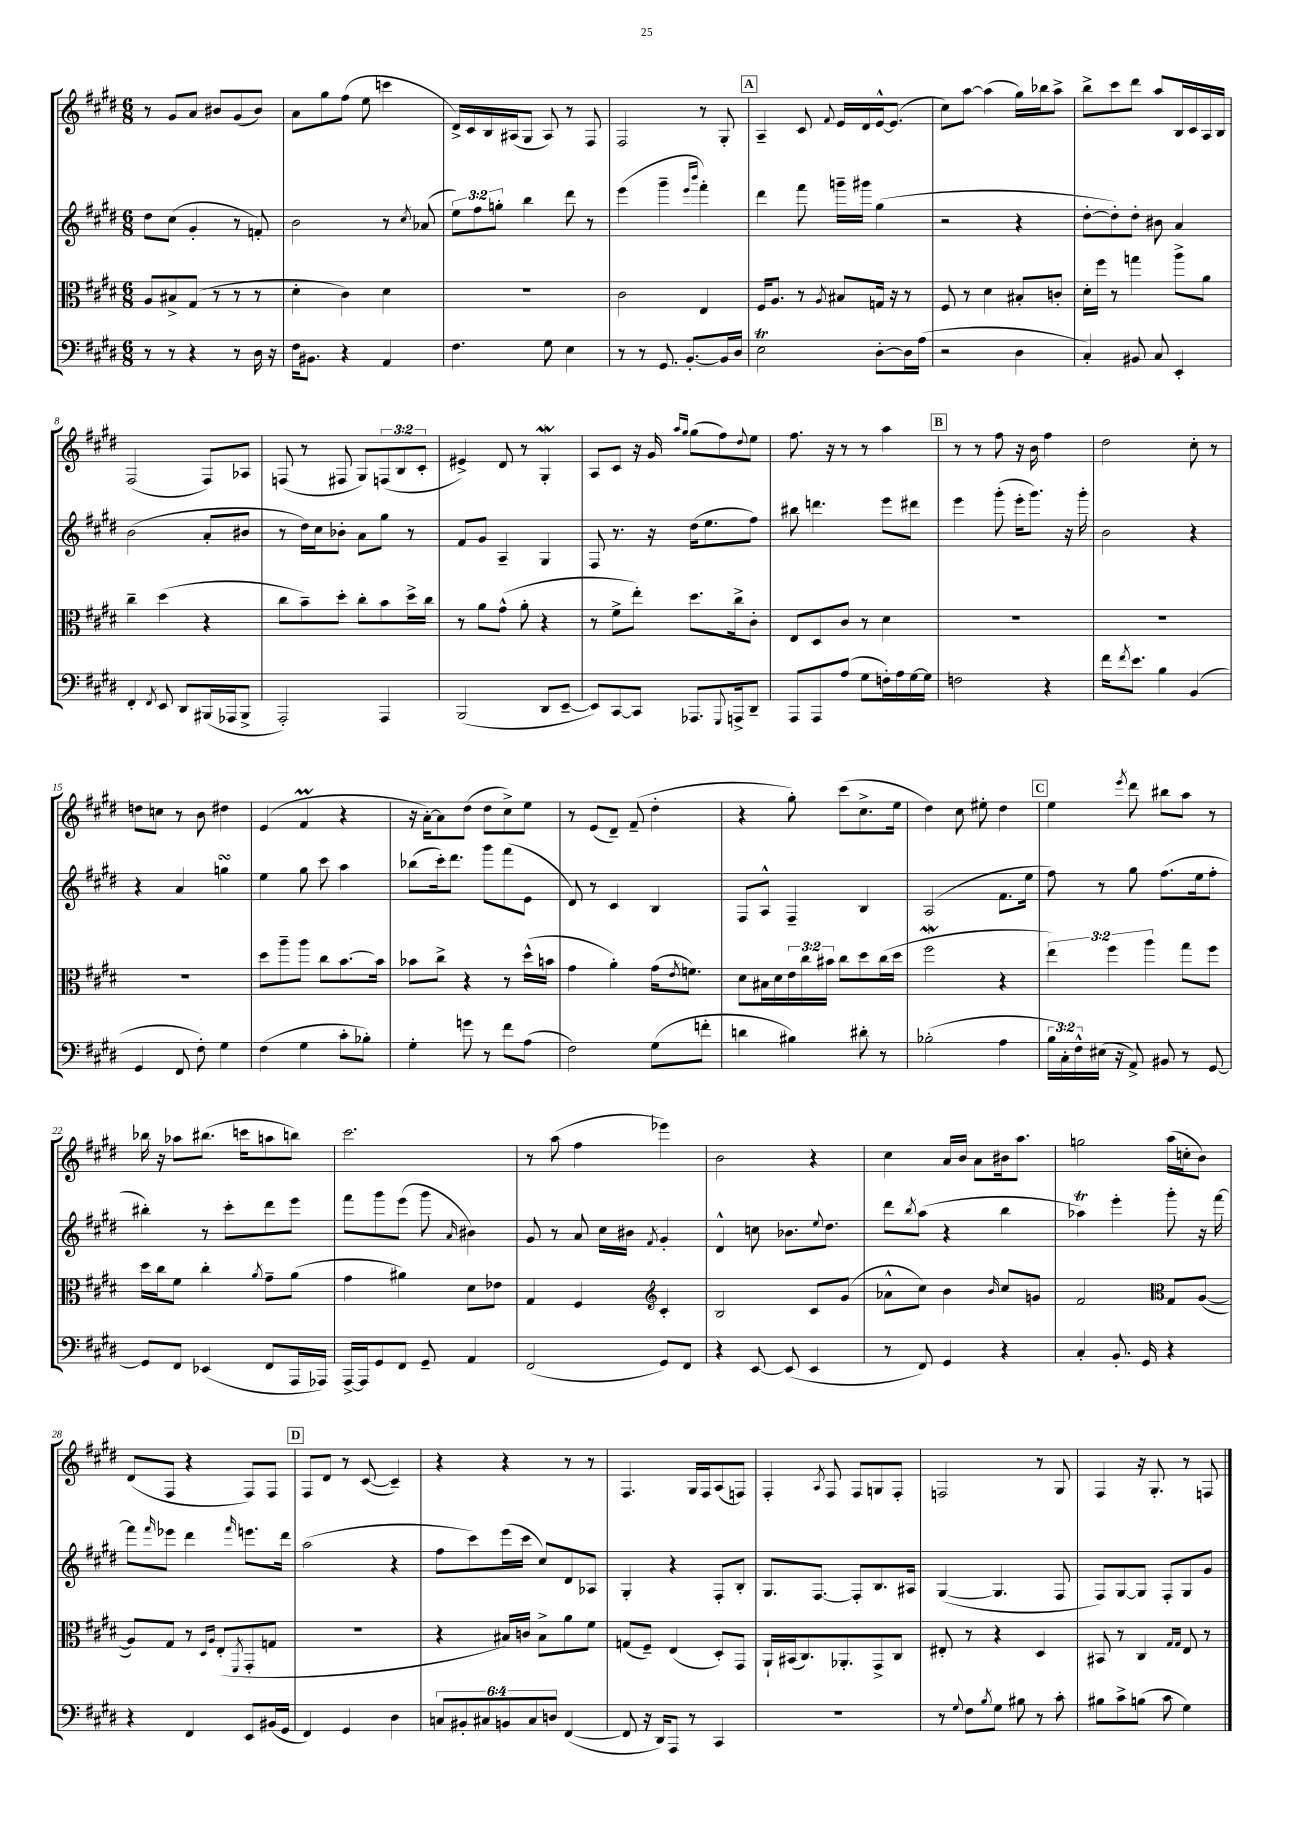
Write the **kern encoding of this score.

**kern	**kern	**kern	**kern
*part4	*part3	*part2	*part1
*staff4	*staff3	*staff2	*staff1
*clefF4	*clefC3	*clefG2	*clefG2
*k[f#c#g#d#]	*k[f#c#g#d#]	*k[f#c#g#d#]	*k[f#c#g#d#]
*M6/8	*M6/8	*M6/8	*M6/8
=1	=1	=1	=1
8r	8A/L	8dd#\L	8r
8r	8B#X^/	(8cc#\J	8g#/L
4r	(8G#/J	4g#'/	8a/J
.	8r	.	8b#X/L
8r	8r	8r	(8g#/
16D#\	8r	8fn'/)	8b#/J)
16r	.	.	.
=2	=2	=2	=2
16F#\KL	4d#'\	2b\	8a\L
8.BB#X\J	.	.	.
.	.	.	8gg#\
4r	4c#\)	.	(8ff#\J
.	.	.	8ee\
4AA/	4d#\	8r	4cccn\
.	.	8qcc#/	.
.	.	(8a-X/	.
=3	=3	=3	=3
4.F#\	2.r	12ee\L)	16d#^/LL)
.	.	.	16c#/
.	.	12ff#\	.
.	.	.	16B/
.	.	12ggn'\J	.
.	.	.	(16A#X/J
.	.	4bb\	8G#/J
8G#\	.	.	8A#/)
4E\	.	8ddd#\	8r
.	.	8r	8F#/
=4	=4	=4	=4
8r	2c#\	(4eee\	2F#/
8r	.	.	.
8.GG#/	.	4ggg#~\	.
[8.BB'/L	.	.	.
.	.	16qqeee/LL	.
.	.	16qqbbb/JJ	.
.	4E/	4fff#'\)	8r
16BB/L]	.	.	8G#'/
16D#/JJ	.	.	.
!!LO:REH:place=s1:t=A
=5	=5	=5	=5
2ET\	16F#/KL	4ddd#\	4A~/
.	8.A/J	.	.
.	8r	8fff#\	8c#/
.	8qA/	.	8qqf#/
.	8B#X/L	16gggn~\LL	16e/LL
.	.	16ggg#X\JJ	16d#/
[8D#'\L	16Gn/Jk	(4gg#\	[16e^^/J
.	16r	.	(8.e/J]
16D#\L]	8r	.	.
(16A\JJ	.	.	.
=6	=6	=6	=6
2r	8F#/	2r	8cc#\L)
.	8r	.	[8aa\J
.	4d#\	.	(4aa\]
4D#\	8B#X'/L	4r	16gg#\LL)
.	.	.	16bb-X\J
.	8cn'/J	.	8aa^\J
=7	=7	=7	=7
4C#'/)	16d#'\LL	[8dd#'\L	8bb^\L
.	16ff#\JJ	.	.
.	8r	8dd#'\])	8ccc#\
8BB#X/	4ggn\	8dd#'\J	8ddd#\J
8C#/	.	8b#X\	8aa/L
4EE'/	8aa^\L	4a/	16B/L
.	.	.	16c#/
.	8a\J	.	16A/
.	.	.	16B/JJ
!!LO:LB:g=z
=8	=8	=8	=8
4FF#'/	4cc#~\	(2b\	(2F#/
8qFF#/	.	.	.
8EE/	(4dd#\	.	.
8DD#/L	.	.	.
(16BBB#X/L	4r	8a'/L	8F#/L)
16AAA-X/J	.	.	.
8BBB#^/J	.	8b#X/J	8A-X/J
=9	=9	=9	=9
2AAA'/)	8cc#\L	8r	(8Fn/
.	8b~\)	16dd#\LL)	8r
.	.	16cc#\J	.
.	8dd#'\J	8b-X'\J	8F#X/
.	8cc#'\L	8a\L	8G#/L)
4AAA/	8b\	8gg#\J	(12Fn/
.	.	.	12B/
.	16dd#^\L	8r	.
.	.	.	12c#'/J
.	16cc#\JJ	.	.
=10	=10	=10	=10
(2BBB/	8r	8f#/L	4e#X^/)
.	8a\L	8g#/J	.
.	(8g#^^\J	4A~/	8d#/
.	8a'\	.	8r
8DD#/L	4r	4G#/	4G#W'/
[8EE~/J	.	.	.
=11	=11	=11	=11
8EE/L])	8r	8F#/	8A/L
[8CC#/	8f#^\L	8.r	8c#/J
8CC#/J]	8ee'\J)	.	16r
.	.	16r	16g#/
.	.	.	16qqaa/LL
.	.	.	16qqgg#/JJ
8.AAA-X/L	8.dd#\L	(16dd#\KL	(8gg#\L
.	.	8.ee\	.
.	.	.	8ff#\)
8qqGGG#/	.	.	.
16AAAn^/k	16cc#^\k	.	.
.	.	.	8qqdd#/
8DD#~/J	8c#'\J	8ff#\J)	8ee\J
=12	=12	=12	=12
8AAA/L	8E/L	8bb#X\	8.ff#\
8AAA/	8D#/	4.dddn\	.
.	.	.	16r
(8A/J	8c#/J	.	8r
8G#\L	8r	.	8r
16Fn'\L)	4d#\	8eee\L	4aa\
16A\	.	.	.
[16G#\	.	8ddd#X\J	.
16G#\JJ]	.	.	.
!!LO:REH:place=s1:t=B
=13	=13	=13	=13
2Fn\	2.r	4eee\	8r
.	.	.	8r
.	.	(8ggg#'\	8ff#\
.	.	16eee'\KL	16r
.	.	8.ggg#\J)	16b\
4r	.	.	4ff#\
.	.	16r	.
.	.	16ggg#'\	.
=14	=14	=14	=14
16f#\KL	2.r	2b\	2dd#\
8qf#/	.	.	.
8.e\J	.	.	.
4B\	.	.	.
(4BB/	.	4r	8cc#'\
.	.	.	8r
!!LO:LB:g=z
=15	=15	=15	=15
4GG#/	2.r	4r	8ddn\L
.	.	.	8ccn\J
8FF#/	.	4a/	8r
8F#'\)	.	.	8b\
4G#\	.	4ggnsSSs\	4dd#X\
=16	=16	=16	=16
(4F#\	8dd#\L	4ee\	(4e/
.	8aa~\	.	.
4G#\	8aa\J	8gg#\	4f#M/
.	8cc#\L	8ccc#\	.
8c#'\L	[8.b\	4aa\	4r
8B-X'\J)	.	.	.
.	16b\Jk]	.	.
=17	=17	=17	=17
4G#'\	8b-X\L	(8bb-X\L	16r
.	.	.	[16a'\KL)
.	8cc#^\J	16ccc#'\k)	8a\]
.	.	8.ddd#\J	.
8gn\	4r	.	(8dd#\J
8r	.	8ggg#\L	8dd#\L
8f#\L	8r	(8fff#\	8cc#^\)
(8A\J	(16dd#^^\LL	8e\J	8ee\J
.	16bn\JJ	.	.
=18	=18	=18	=18
2F#\)	4g#\	8d#/)	8r
.	.	8r	(8e/L
.	4a'\)	4c#/	8d#~/J)
.	.	.	(8f#~/
(8G#\L	(16g#\KL	4B/	4dd#'\
.	8qe/	.	.
.	8.fn\J)	.	.
8fn'\J	.	.	.
=19	=19	=19	=19
4dn\	8d#\L	8F#/L	4r
.	16B#X\L	8A^^/J	.
.	16d#\	.	.
4B#X\)	24e\	4F#~/	8gg#'\)
.	24cc#\	.	.
.	24b#X\JJ	.	.
.	8cc#\L	.	(8ccc#\L
8d#X'\	8dd#\	4B/	8.cc#^\
8r	(16cc#\L	.	.
.	16dd#\JJ	.	16ee\Jk
=20	=20	=20	=20
(2B-X'\	2ff#W\	(2A/	4dd#\)
.	.	.	8cc#\
.	.	.	8ee#X'\
4A\	4r	8.f#\L	4dd#\
.	.	16ee\Jk	.
!!LO:REH:place=s1:t=C
=21	=21	=21	=21
24B\LL	6ee\)	8ff#\)	4ee\
24C#'\)	.	.	.
24F#^^\	.	.	.
(16E#X\JJ	.	8r	.
.	6ff#\	.	.
16r	.	.	.
.	.	.	8qeee/
8AA^/)	.	8gg#\	8ddd#\
.	6aa\	.	.
8BB#X/	.	(8.ff#\L	8bb#X\L
8r	8gg#\L	.	8aa\J
.	.	16ee\k	.
[8GG#/	8ff#\J	8ff#'\J	8r
!!LO:LB:g=z
=22	=22	=22	=22
8GG#/L]	16dd#\LL	4bb#X'\)	16bb-X\
.	16cc#\J	.	16r
8FF#/J	8f#\J	.	8aa-X\L
(4EE-X/	4cc#'\	8r	(8.bb#X\J
.	.	8ccc#'\L	.
.	.	.	16cccn\KL
.	8qa/	.	.
8FF#/L	8g#~\L	8ddd#\	8aan\
16AAA/L	(8a\J	8eee\J	8bbn\J)
16AAA-X/JJ)	.	.	.
=23	=23	=23	=23
[16AAA^/LL	4g#\	8fff#\L	2.ccc#\
16AAA/J]	.	.	.
8GG#/	.	8ggg#\	.
8FF#/J	4a#X\)	(8eee\J	.
8GG#~/	.	8ggg#\	.
.	.	16qqa/	.
4AA/	8d#\L	4b#X\)	.
.	8e-X\J	.	.
=24	=24	=24	=24
(2FF#/	4G#/	8g#/	8r
.	.	8r	(8aa\
.	4F#/	8a/	4ff#\
.	.	16cc#\LL	.
.	.	16b#X\JJ	.
*	*clefG2	*	*
.	.	8qf#/	.
8GG#/L)	4c#'/	4g#'/	4eee-X\)
8FF#/J	.	.	.
=25	=25	=25	=25
4r	2B/	4d#^^/	2b\
[8EE/	.	8ccn\	.
(8EE/]	.	8.b-X\L	.
4EE/	8c#/L	.	4r
.	.	8qqee/	.
.	.	8.dd#\J	.
.	(8g#/J	.	.
=26	=26	=26	=26
8r	8a-X^^\L	8ddd#\L	4cc#\
.	.	8qbb/	.
8FF#/)	8cc#\J)	(8aa\J	.
4GG#/	4b\	4r	16a/LL
.	.	.	16b/JJ
.	.	.	8a\L
.	16qqb/	.	.
4r	8cc#/L	4bb\	16b#X\k
.	.	.	8.aa\J
.	8gn/J	.	.
=27	=27	=27	=27
4C#'/	2f#/	4aa-XT\)	2ggn\
8.BB'/	.	4eee'\	.
16GG#/	.	.	.
*	*clefC3	*	*
4r	8G#/L	8ggg#'\	(16aa\LL
.	.	.	16ccn'\J
.	([8A/J	16r	8b\J)
.	.	[16fff#\	.
!!LO:LB:g=z
=28	=28	=28	=28
4r	8A/L])	8fff#\L]	(8d#/L
.	.	16qqfff#/	.
.	8G#/J	8eee-X\J	8F#/J
4FF#/	8r	4ddd#\	4r
.	16qqD#/LL	.	.
.	16qqA/JJ	.	.
.	(8E'/L	.	.
.	8qFF#/	16qqfff#/	.
8EE/L	8GG#'/	8.eeen\L	8F#/L)
(16BB#X/L	8Gn/J	.	8F#/J
16GG#/JJ	.	16ddd#\Jk	.
!!LO:REH:place=s1:t=D
=29	=29	=29	=29
4FF#/)	2.r	(2aa\	8F#/L
.	.	.	8d#/J
4GG#/	.	.	8r
.	.	.	([8c#/
4D#\	.	4r	4c#~/])
=30	=30	=30	=30
12Cn/L	4r	8ff#\L	4r
12BB#X'/	.	.	.
.	.	8ccc#\)	.
12C#X/	.	.	.
12BBn/	16B#X/LL)	(16eee\L	4r
.	16cn/JJ	16ccc#\JJ	.
12C#/	.	.	.
.	8B#^\L	8cc#/L)	.
12Dn/J	.	.	.
([4FF#/	8a\	8d#/	8r
.	8f#\J	8A-X/J	8r
=31	=31	=31	=31
8FF#/]	(8Gn/L	4G#'/	4.F#/
16r	8F#~/J)	.	.
16DD#/KL)	.	.	.
8AAA/J	(4E/	4r	.
8r	.	.	16G#/LL
.	.	.	16F#/J
4CC#/	8D#'/L)	8F#'/L	(8A/
.	8GG#/J	8B'/J	8Fn/J)
=32	=32	=32	=32
2.r	16AA`/LL	8.G#/L	4F#'/
.	(16BB#X/J	.	.
.	8.C#/)	.	.
.	.	[8.F#/J	.
.	.	.	8qA/
.	.	.	8F#/
.	8.AA-X'/	.	.
.	.	8F#'/L]	8F#/L
.	8GG#^/	8.B/	8Gn/
.	8C#/J	.	8F#'/J
.	.	16A#X/Jk	.
=33	=33	=33	=33
8r	8E#X'/	([4G#/	2Fn/
8qqG#/	.	.	.
8F#\L	8r	.	.
8qB/	.	.	.
8G#\J	4r	4.G#/]	.
8B#X\	.	.	.
8r	4D#/	.	8r
8c#'\	.	8F#/	8G#/
=34	=34	=34	=34
8B#X\L	8BB#X/	8F#/L)	4F#/
8c#^\	8r	[8G#/	.
(8Bn\J	4C#/	8G#/J]	16r
.	.	.	8.G#'/
8c#\	.	8F#'/L	.
.	16qqG#/LL	.	.
.	16qqG#/JJ	.	.
4G#\)	8E/	8G#/	8r
.	8r	8g#/J	8Fn/
==	==	==	==
*-	*-	*-	*-
